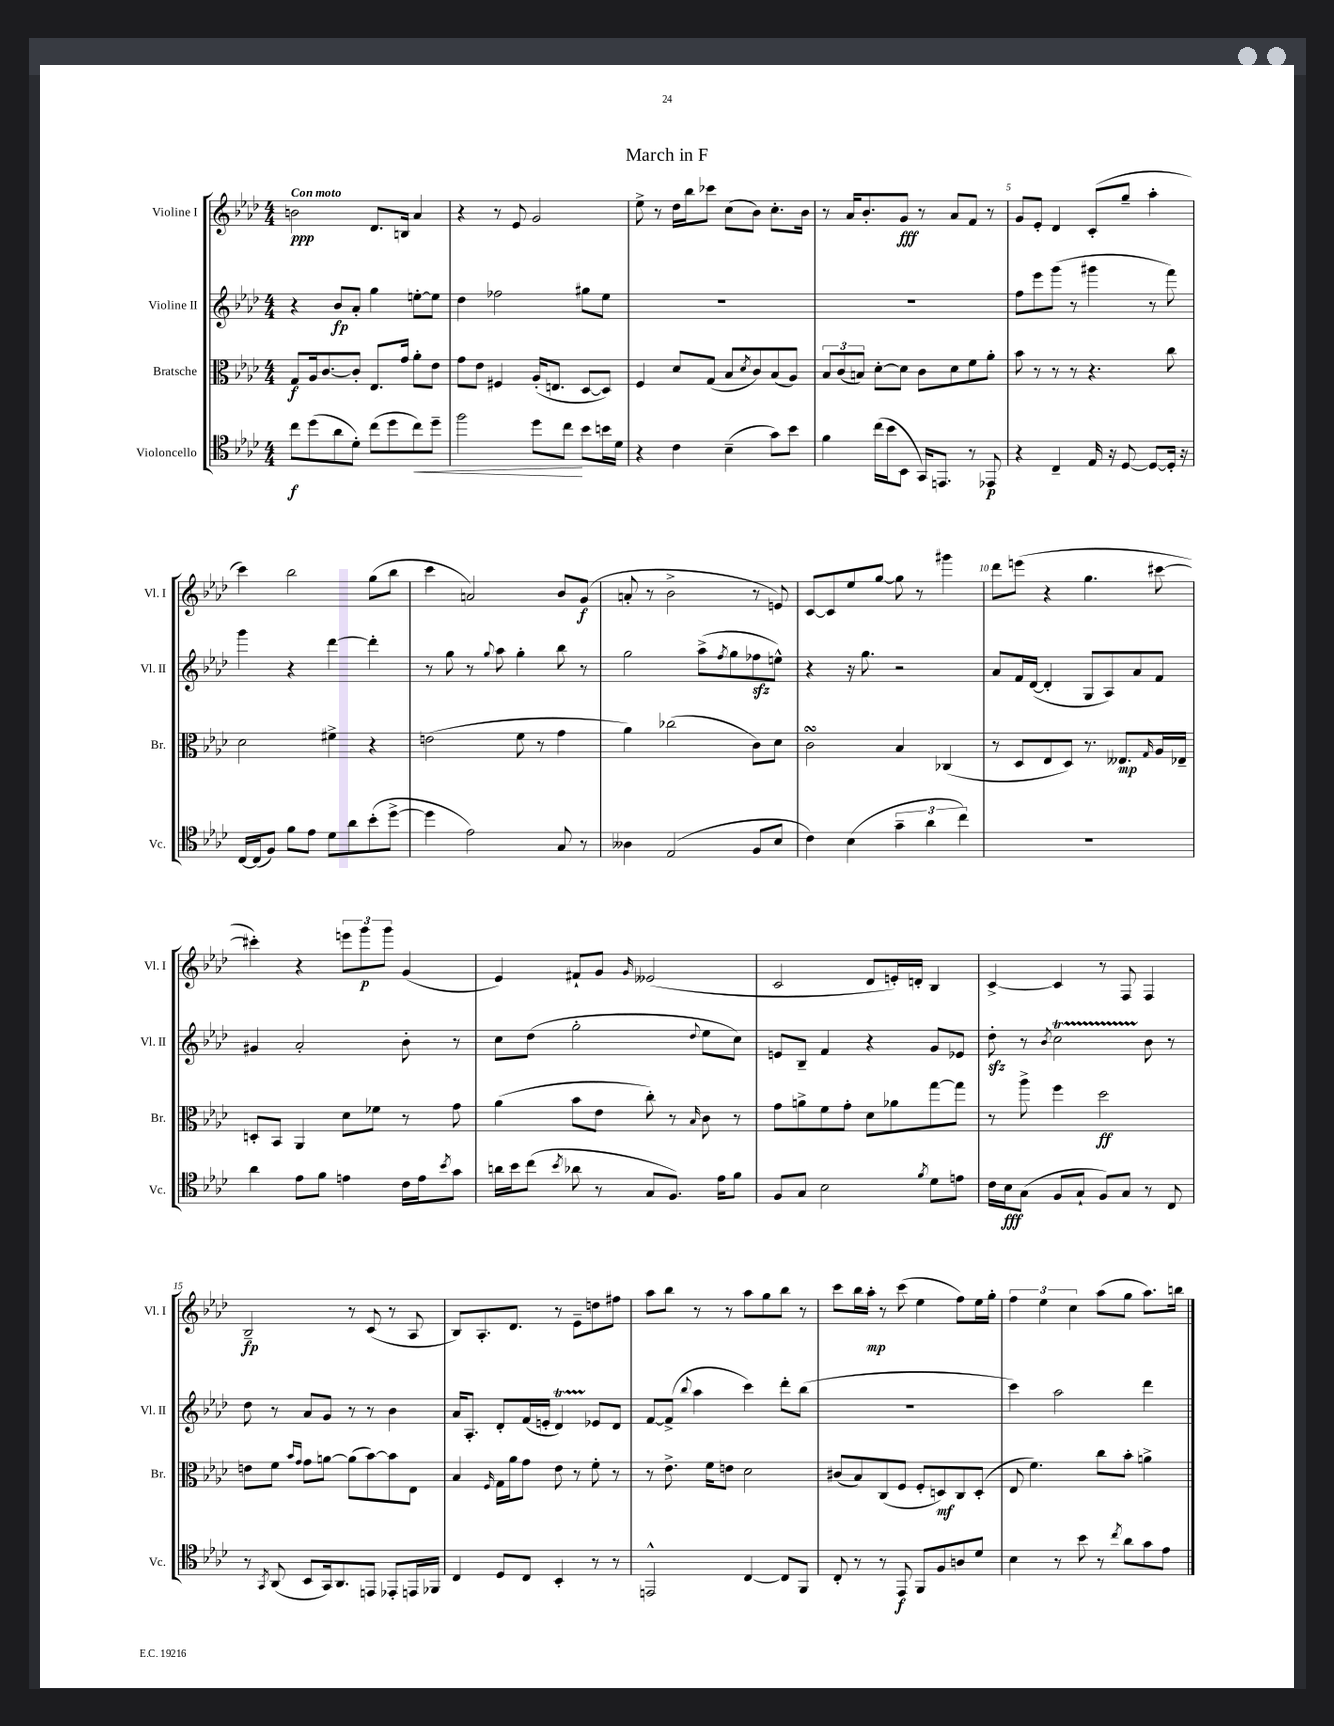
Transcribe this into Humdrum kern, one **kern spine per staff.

**kern	**dynam	**kern	**dynam	**kern	**dynam	**kern	**dynam
*part4	*part4	*part3	*part3	*part2	*part2	*part1	*part1
*staff4	*staff4	*staff3	*staff3	*staff2	*staff2	*staff1	*staff1
*I"Violoncello	*	*I"Bratsche	*	*I"Violine II	*	*I"Violine I	*
*I'Vc.	*	*I'Br.	*	*I'Vl. II	*	*I'Vl. I	*
*clefC4	*	*clefC3	*	*clefG2	*	*clefG2	*
*k[b-e-a-d-]	*	*k[b-e-a-d-]	*	*k[b-e-a-d-]	*	*k[b-e-a-d-]	*
*M4/4	*	*M4/4	*	*M4/4	*	*M4/4	*
=1	=1	=1	=1	=1	=1	=1	=1
!	!	!	!	!	!	!LO:TX:a:B:t=Con moto	!
8cc\L	f	8G/L	f	4r	.	2bn\	ppp
(8dd-\	.	16A-/k	.	.	.	.	.
.	.	[8.c/	.	.	.	.	.
8a-\	.	.	.	8b-/L	fp	.	.
8d-'\J)	.	8c'/J]	.	8a-'/J	.	.	.
(8cc\L	.	8.E-/L	.	4gg\	.	8.d-/L	.
8dd-\	.	.	.	.	.	.	.
.	.	16g/Jk	.	.	.	16Bn/Jk	.
!	!LO:HP:b	!	!	!	!	!	!
8cc\)	<	8a-'\L	.	[8een'\L	.	4a-/	.
8dd-~\J	.	8e-\J	.	8ee\J]	.	.	.
=2	=2	=2	=2	=2	=2	=2	=2
2ff\	.	8g\L	.	4dd-\	.	4r	.
.	.	8e-\J	.	.	.	.	.
.	.	4F#X/	.	2ff-X\	.	8r	.
.	.	.	.	.	.	8e-/	.
8dd-\L	.	(16A-'/KL	.	.	.	2g/	.
.	.	8.En/J	.	.	.	.	.
8cc\J	.	.	.	.	.	.	.
8b-\L	[	[8D-/L	.	8gg#X\L	.	.	.
16bn\L	.	8D-/J])	.	8ee-\J	.	.	.
16d-\JJ	.	.	.	.	.	.	.
=3	=3	=3	=3	=3	=3	=3	=3
4r	.	4F/	.	1r	.	8ee-^\	.
.	.	.	.	.	.	8r	.
4c\	.	8d-/L	.	.	.	16dd-\LL	.
.	.	.	.	.	.	16bb-\J	.
.	.	(8G/J	.	.	.	8ccc-X\J	.
(4B-~\	.	8B-/L	.	.	.	(8cc\L	.
.	.	8qd-/	.	.	.	.	.
.	.	8c/)	.	.	.	8b-\J)	.
8g\L)	.	(8B-/	.	.	.	8.cc'\L	.
8b-\J	.	8A-/J)	.	.	.	.	.
.	.	.	.	.	.	16b-\Jk	.
=4	=4	=4	=4	=4	=4	=4	=4
4f\	.	12B-/L	.	1r	.	8r	.
.	.	(12c/	.	.	.	.	.
.	.	.	.	.	.	16a-/KL	.
.	.	12Bn/J)	.	.	.	.	.
.	.	.	.	.	.	8.b-'/	.
(16cc\LL	.	[8d-'\L	.	.	.	.	.
16b-\J	.	.	.	.	.	.	.
8BB-\J	.	8d-\J]	.	.	.	8g/J	fff
16GG/KL)	.	8c\L	.	.	.	8r	.
8.EEn/J	.	.	.	.	.	.	.
.	.	8d-\	.	.	.	8a-/L	.
8r	.	8f\	.	.	.	8f/J	.
8EE-X/	p	8a-'\J	.	.	.	8r	.
=5	=5	=5	=5	=5	=5	=5	=5
4r	.	8b-\	.	8ff\L	.	8g/L	.
.	.	8r	.	8eee-\	.	8e-'/J	.
4C~/	.	8r	.	(8ggg\J	.	4d-/	.
.	.	8r	.	8r	.	.	.
16E-/	.	4.r	.	4ggg#X\	.	(8c'/L	.
16r	.	.	.	.	.	.	.
[8D-/	.	.	.	.	.	8gg~/J	.
8D-/L_	.	.	.	8r	.	4aa-'\	.
16D-'/Jk]	.	8cc\	.	8fff\)	.	.	.
16r	.	.	.	.	.	.	.
!!LO:LB:g=z
=6	=6	=6	=6	=6	=6	=6	=6
[16C/LL	.	2d-\	.	4ggg\	.	4ccc\)	.
(16C/J]	.	.	.	.	.	.	.
8F/J)	.	.	.	.	.	.	.
8f\L	.	.	.	4r	.	2bb-\	.
8e-\J	.	.	.	.	.	.	.
8d-\L	.	4f#X^\	.	[4ddd-\	.	.	.
8a-\	.	.	.	.	.	.	.
(8b-'\	.	4r	.	4ddd-'\]	.	(8gg\L	.
[8dd-^\J	.	.	.	.	.	8bb-\J	.
=7	=7	=7	=7	=7	=7	=7	=7
4dd-\]	.	(2en\	.	8r	.	4ccc\	.
.	.	.	.	8gg\	.	.	.
2e-\)	.	.	.	8r	.	2an/)	.
.	.	.	.	8qqgg/	.	.	.
.	.	.	.	8aa-\	.	.	.
.	.	8f\	.	4gg'\	.	.	.
.	.	8r	.	.	.	.	.
8G/	.	4g\	.	8bb-\	.	8b-/L	.
8r	.	.	.	8r	.	(8g/J	f
=8	=8	=8	=8	=8	=8	=8	=8
4A--X\	.	4a-\)	.	2gg\	.	8an'/	.
.	.	.	.	.	.	8r	.
(2E-/	.	(2cc-X\	.	.	.	2b-^\	.
.	.	.	.	(8aa-^\L	.	.	.
.	.	.	.	8qff/	.	.	.
.	.	.	.	8gg\	.	.	.
8F/L	.	8c\L)	.	8ff-Xzz\	.	8r	.
8B-/J	.	8d-\J	.	8een^^\J)	.	8en/)	.
=9	=9	=9	=9	=9	=9	=9	=9
4c\)	.	2csSsS\	.	4r	.	[8c/L	.
.	.	.	.	.	.	8c/]	.
(4B-\	.	.	.	16r	.	8ee-/	.
.	.	.	.	8.gg\	.	.	.
.	.	.	.	.	.	[8gg/J	.
6g~\	.	4B-/	.	2r	.	8gg\]	.
.	.	.	.	.	.	8r	.
6a-\	.	.	.	.	.	.	.
.	.	(4C-X/	.	.	.	4ggg#X\	.
6cc\)	.	.	.	.	.	.	.
=10	=10	=10	=10	=10	=10	=10	=10
1r	.	8r	.	8a-/L	.	8ddd-\L	.
.	.	8D-/L	.	16f/L	.	(8eeen\J	.
.	.	.	.	([16d-/JJ	.	.	.
.	.	8E-/	.	4d-'/]	.	4r	.
.	.	8D-/J)	.	.	.	.	.
.	.	8.r	.	8G/L	.	4.gg\	.
.	.	.	.	8A-/)	.	.	.
.	.	8.E--X/L	mp	.	.	.	.
.	.	.	.	8a-/	.	.	.
.	.	16qqG/	.	.	.	.	.
.	.	16A-/L	.	8f/J	.	[8ccc#X\	.
.	.	16E-X~/JJ	.	.	.	.	.
!!LO:LB:g=z
=11	=11	=11	=11	=11	=11	=11	=11
4a-\	.	8Dn'/L	.	4g#X/	.	4ccc#X'\])	.
.	.	8BB-/J	.	.	.	.	.
8e-\L	.	4AA-/	.	2a-'/	.	4r	.
8f\J	.	.	.	.	.	.	.
4en\	.	8d-\L	.	.	.	12eeen\L	.
.	.	.	.	.	.	12ggg\	p
.	.	8f-X\J	.	.	.	.	.
.	.	.	.	.	.	12ggg\J	.
16c\LL	.	8r	.	8b-'\	.	(4g/	.
16e\J	.	.	.	.	.	.	.
8qb-/	.	.	.	.	.	.	.
8g\J	.	8g\	.	8r	.	.	.
=12	=12	=12	=12	=12	=12	=12	=12
16an\LL	.	(4a-\	.	8cc\L	.	4e-/)	.
16b-\J	.	.	.	.	.	.	.
(8cc\J	.	.	.	(8dd-\J	.	.	.
8qb-/	.	.	.	.	.	.	.
8a-X\	.	8b-\L	.	2gg'\	.	8f#X`/L	.
8r	.	8e-\J	.	.	.	8g/J	.
.	.	.	.	.	.	16qqg/	.
8G/L	.	8cc'\)	.	.	.	(2e--X/	.
8.F/J)	.	8r	.	.	.	.	.
.	.	16qqB-/	.	8qqdd-/	.	.	.
.	.	8c\	.	8ee-\L	.	.	.
16e-\KL	.	.	.	.	.	.	.
8f\J	.	8r	.	8cc\J)	.	.	.
=13	=13	=13	=13	=13	=13	=13	=13
8F/L	.	8g\L	.	8en/L	.	2c/	.
8G/J	.	8an^\	.	8B-~/J	.	.	.
2B-\	.	8f\	.	4f/	.	.	.
.	.	8g'\J	.	.	.	.	.
.	.	8d-\L	.	4r	.	8d-/L	.
.	.	8a-X\	.	.	.	16en'/L)	.
.	.	.	.	.	.	16dn'/JJ	.
8qf/	.	.	.	.	.	.	.
8d-\L	.	[8gg\	.	8g/L	.	4B-/	.
8en\J	.	8gg\J]	.	8e-X/J	.	.	.
=14	=14	=14	=14	=14	=14	=14	=14
16c\LL	.	8r	.	8dd-zz'\	.	[4c^/	.
16B-\J	fff	.	.	.	.	.	.
(8G\J	.	8aa-^\	.	8r	.	.	.
.	.	.	.	8qb-/	.	.	.
8F/L	.	4ff\	.	2cct\	.	4c/]	.
8G`/J	.	.	.	.	.	.	.
8F/L)	.	2dd-\	ff	.	.	8r	.
8G/J	.	.	.	.	.	8F/	.
8r	.	.	.	8b-\	.	4F/	.
8C/	.	.	.	8r	.	.	.
!!LO:LB:g=z
=15	=15	=15	=15	=15	=15	=15	=15
8r	.	8en\L	.	8dd-\	.	2B-~/	fp
8qGG/	.	.	.	.	.	.	.
(8AA-/	.	8f\J	.	8r	.	.	.
.	.	16qqb-/LL	.	.	.	.	.
.	.	16qqg/JJ	.	.	.	.	.
8BB-/L	.	8g\L	.	8a-/L	.	.	.
16GG/k)	.	[8an\J	.	8g/J	.	.	.
8.AA-/	.	.	.	.	.	.	.
.	.	(8a\L]	.	8r	.	8r	.
8EEn/J	.	[8b-\)	.	8r	.	(8c/	.
8EE-X'/L	.	8b-\]	.	4b-\	.	8r	.
16EEn/L	.	8E-\J	.	.	.	8A-/	.
16FF-X/JJ	.	.	.	.	.	.	.
=16	=16	=16	=16	=16	=16	=16	=16
4C/	.	4B-/	.	16a-/KL	.	8B-/L)	.
.	.	.	.	8.A-'/J	.	.	.
.	.	.	.	.	.	8.A-'/	.
.	.	16qqF/	.	.	.	.	.
8D-/L	.	16G\LL	.	8d-'/L	.	.	.
.	.	16a-\J	.	.	.	8.d-/J	.
8C/J	.	8g\J	.	(16f/L	.	.	.
.	.	.	.	16en'/JJ	.	.	.
4BB-'/	.	8e-\	.	4d-T/)	.	8r	.
.	.	8r	.	.	.	8e-~\L	.
8r	.	8f'\	.	8e-X/L	.	8ddn\	.
8r	.	8r	.	8d-/J	.	8ff#X\J	.
=17	=17	=17	=17	=17	=17	=17	=17
2EEn^^/	.	8r	.	[8f/L	.	8aa-\L	.
.	.	8.e-^\	.	(8f^/J]	.	8bb-\J	.
.	.	.	.	8qqbb-/	.	.	.
.	.	.	.	4aa-\	.	8r	.
.	.	16f\KL	.	.	.	.	.
.	.	8en\J	.	.	.	8r	.
[4C/	.	2d-\	.	4ccc\)	.	8aa-\L	.
.	.	.	.	.	.	8gg\	.
8C/L]	.	.	.	8ddd-'\L	.	8bb-\J	.
8FF/J	.	.	.	(8bb-\J	.	8r	.
=18	=18	=18	=18	=18	=18	=18	=18
8C'/	.	(8c#X/L	.	1r	.	8ccc\L	.
8r	.	8B-/)	.	.	.	16bb-\L	.
.	.	.	.	.	.	16aa-'\JJ	mp
8r	.	(8C/	.	.	.	8r	.
8EE-/	f	8F/J	.	.	.	(8ccc\	.
8FF/L	.	8F'/L	.	.	.	4ee-\	.
8F/	.	8Dn/)	mf	.	.	.	.
8An/	.	8C/	.	.	.	8ff\L)	.
8d-/J	.	(8D'/J	.	.	.	16ee-\L	.
.	.	.	.	.	.	16gg'\JJ	.
=19	=19	=19	=19	=19	=19	=19	=19
4B-\	.	8E-/	.	4ccc\)	.	6ff\	.
.	.	4.f\)	.	.	.	.	.
.	.	.	.	.	.	6ee-\	.
8r	.	.	.	2aa-\	.	.	.
.	.	.	.	.	.	6cc\	.
8b-\	.	.	.	.	.	.	.
8r	.	8cc\L	.	.	.	(8aa-\L	.
8qcc/	.	.	.	.	.	.	.
8a-\L	.	8b-'\J	.	.	.	8gg\J	.
8g\	.	4an^\	.	4ddd-\	.	8.aa-\L)	.
8e-\J	.	.	.	.	.	.	.
.	.	.	.	.	.	16bbn\Jk	.
==	==	==	==	==	==	==	==
*-	*-	*-	*-	*-	*-	*-	*-
